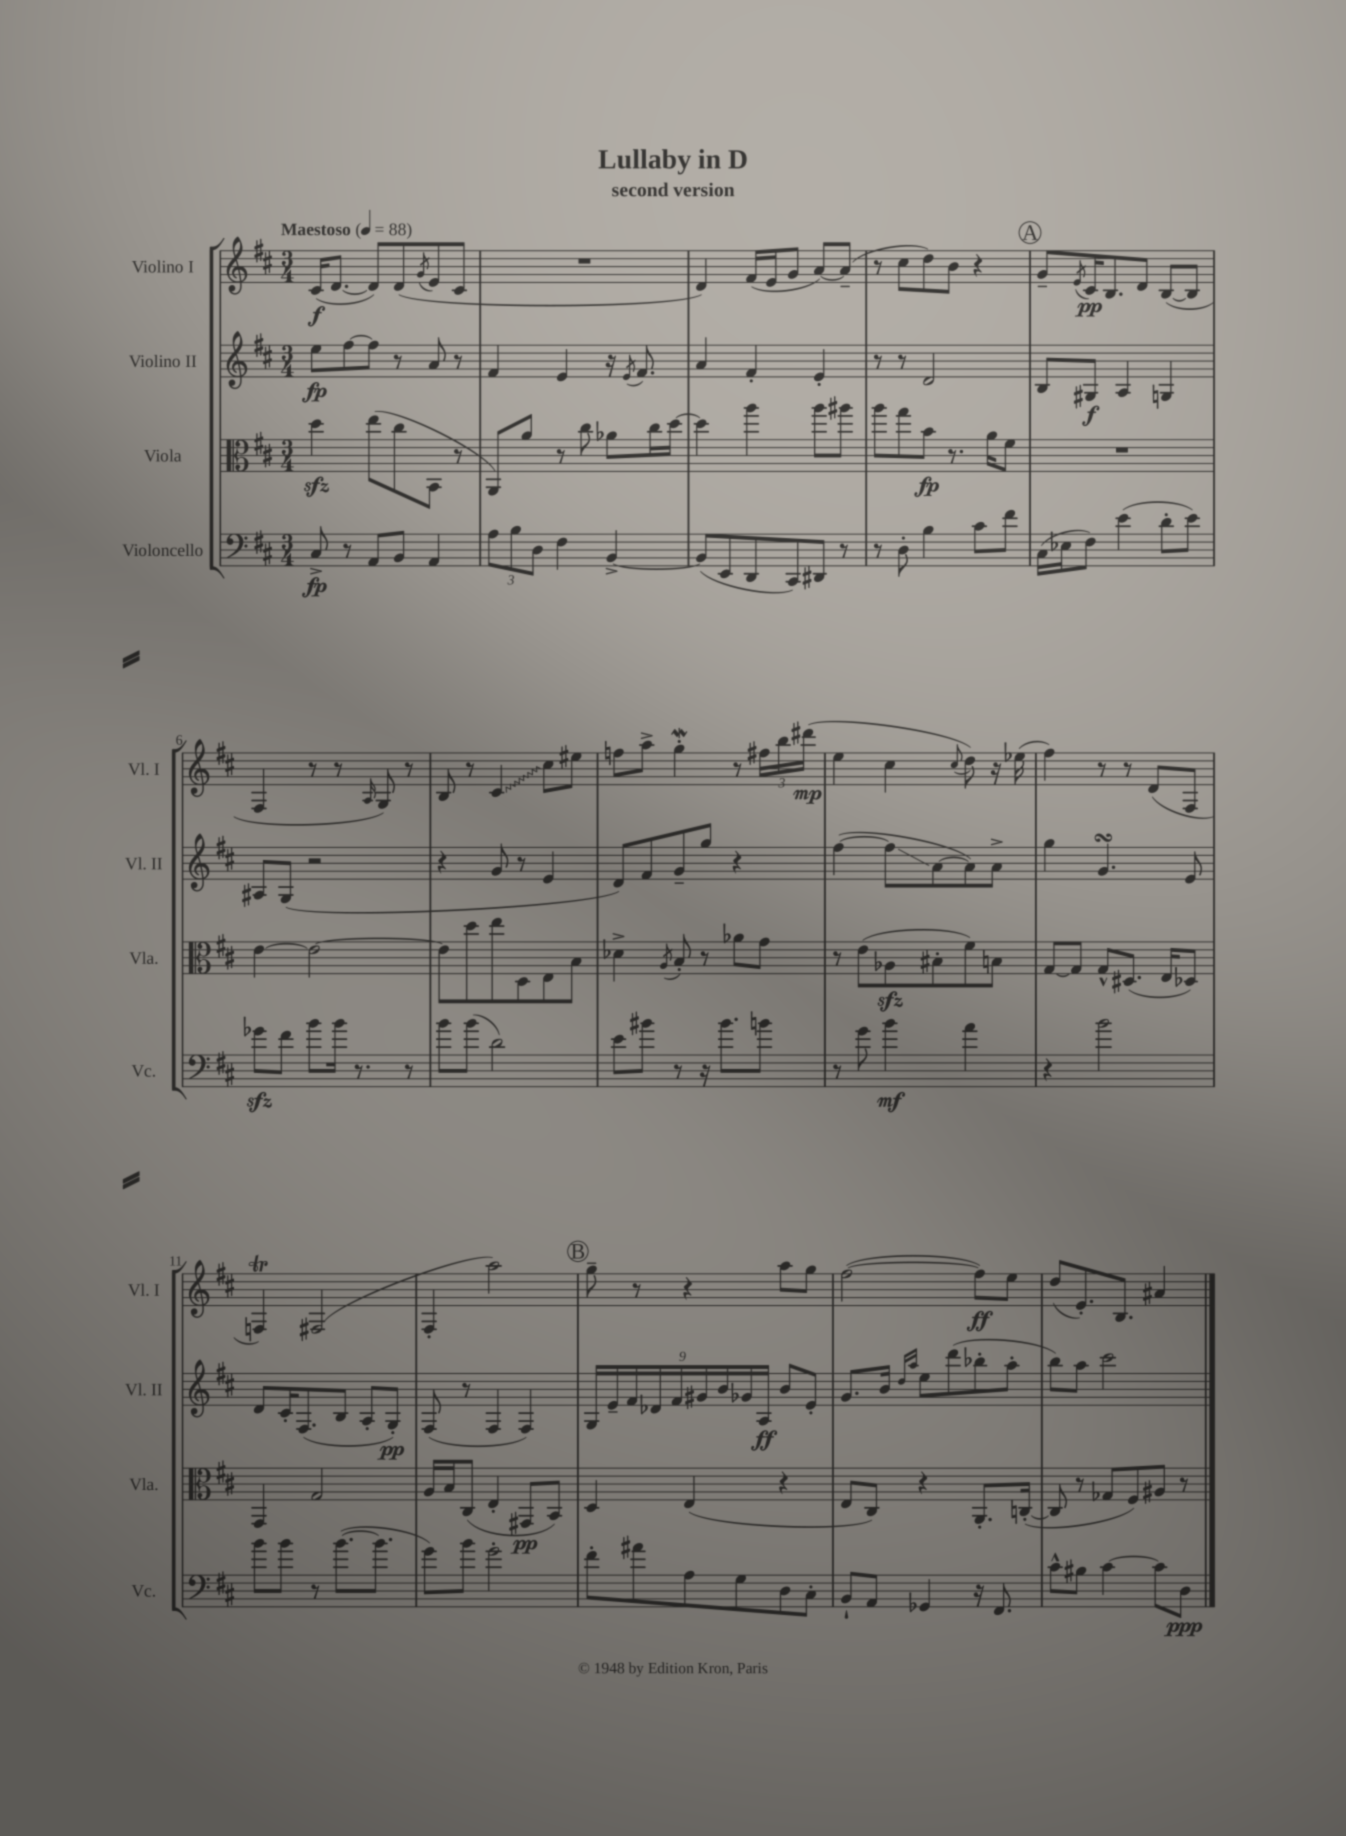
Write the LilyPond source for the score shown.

\header { title = "Lullaby in D" subtitle = "second version" }
<<
\new StaffGroup <<
\new Staff = "s0" \with { instrumentName = "Violino I" shortInstrumentName = "Vl. I" } {
    \clef treble \key d \major \numericTimeSignature \time 3/4 \tempo "Maestoso" 4 = 88
    cis'16\f( d'8.~ d'8) d'8( \acciaccatura { g'8 } e'8 cis'8 |
    R2. |
    d'4) fis'16( e'16 g'8 a'8~) a'8--( |
    r8 cis''8 d''8) b'8 r4 |
    \mark \markup { \circle "A" } g'8-- \acciaccatura { e'8 } cis'16\pp b8. d'8 b8~( b8 |
    fis4 r8 r8 \grace { a16 } g8) r8 |
    b8 r8 \once \override Glissando.style = #'zigzag cis'4\glissando cis''8 eis''8 |
    f''8 a''8-> g''4-.\mordent r8 \tuplet 3/2 { fis''16 b''16 dis'''16\mp( } |
    e''4 cis''4 \appoggiatura { cis''8 } d''8) r16 ees''16( |
    fis''4) r8 r8 d'8( fis8 |
    f4\trill) fis2( |
    fis4-. a''2) |
    \mark \markup { \circle "B" } g''8-- r8 r4 a''8 g''8 |
    fis''2~( fis''8\ff) e''8 |
    d''8( e'8.-.) b8. ais'4 \bar "|." |
}
\new Staff = "s1" \with { instrumentName = "Violino II" shortInstrumentName = "Vl. II" } {
    \clef treble \key d \major \numericTimeSignature \time 3/4
    e''8\fp fis''8~ fis''8 r8 a'8 r8 |
    fis'4 e'4 r16 \acciaccatura { e'8 } fis'8. |
    a'4 fis'4-. e'4-. |
    r8 r8 d'2 |
    \mark \markup { \circle "A" } b8 gis8\f a4 g4 |
    ais8 g8( r2 |
    r4 g'8 r8 e'4 |
    d'8) fis'8 g'8-- g''8 r4 |
    fis''4~( fis''8\glissando a'8~ a'8) a'8-> |
    g''4 g'4.\turn e'8 |
    d'8 cis'16-. fis8.( b8 a8-. g8-.\pp) |
    fis8( r8 fis4 fis4) |
    \mark \markup { \circle "B" } \tuplet 9/8 { g16 e'16-- fis'16 des'16 fis'16 gis'16 b'16 ges'16 a16\ff } b'8 e'8-. |
    g'8. b'16 \grace { d''16 a''16 } e''8 d'''8( bes''8-. a''8-. |
    b''8) a''8 cis'''2 \bar "|." |
}
\new Staff = "s2" \with { instrumentName = "Viola" shortInstrumentName = "Vla." } {
    \clef alto \key d \major \numericTimeSignature \time 3/4
    d''4\sfz e''8( cis''8 b,8 r8 |
    a,8) a'8 r8 cis''8 aes'8 cis''16 d''16~ |
    d''4 a''4 a''8 ais''8 |
    a''8 g''8 b'8\fp r8. a'16 fis'8 |
    \mark \markup { \circle "A" } R2. |
    e'4~ e'2~ |
    e'8 d''8 e''8 d8 e8 b8 |
    des'4-> \acciaccatura { a8 } b8-. r8 aes'8 g'8 |
    r8 e'8( aes8\sfz bis8-. fis'8) b8 |
    g8~ g8 g8-^ dis8.( e16 des8) |
    g,4 g2 |
    a16 b16 cis8( e4-. gis,8\pp b,8) |
    \mark \markup { \circle "B" } d4 e4( r4 |
    e8 cis8) r4 a,8.-. c16~-.( |
    c8 r8 ges8 fis8) ais8 r8 \bar "|." |
}
\new Staff = "s3" \with { instrumentName = "Violoncello" shortInstrumentName = "Vc." } {
    \clef bass \key d \major \numericTimeSignature \time 3/4
    cis8->\fp r8 a,8 b,8 a,4 |
    \tuplet 3/2 { a8 b8 d8 } fis4 b,4~-> |
    b,8( e,8 d,8 cis,8) dis,8 r8 |
    r8 d8-. b4 cis'8 fis'8 |
    \mark \markup { \circle "A" } cis16( ees16 fis8) e'4( d'8-. e'8) |
    ges'8\sfz fis'8 b'8 b'16 r8. r8 |
    b'8 b'8( d'2) |
    e'8 bis'8 r8 r16 bis'8. b'8 |
    r8 g'8 b'4\mf a'4 |
    r4 b'2 |
    b'8 b'8 r8 b'8.~( b'8. |
    g'8) b'8 g'2-. |
    \mark \markup { \circle "B" } fis'8-. ais'8 a8 g8 d8 cis8-. |
    b,8-! a,8 ges,4 r16 fis,8. |
    cis'8-^ bis8 cis'4~ cis'8 d8\ppp \bar "|." |
}
>>
>>
